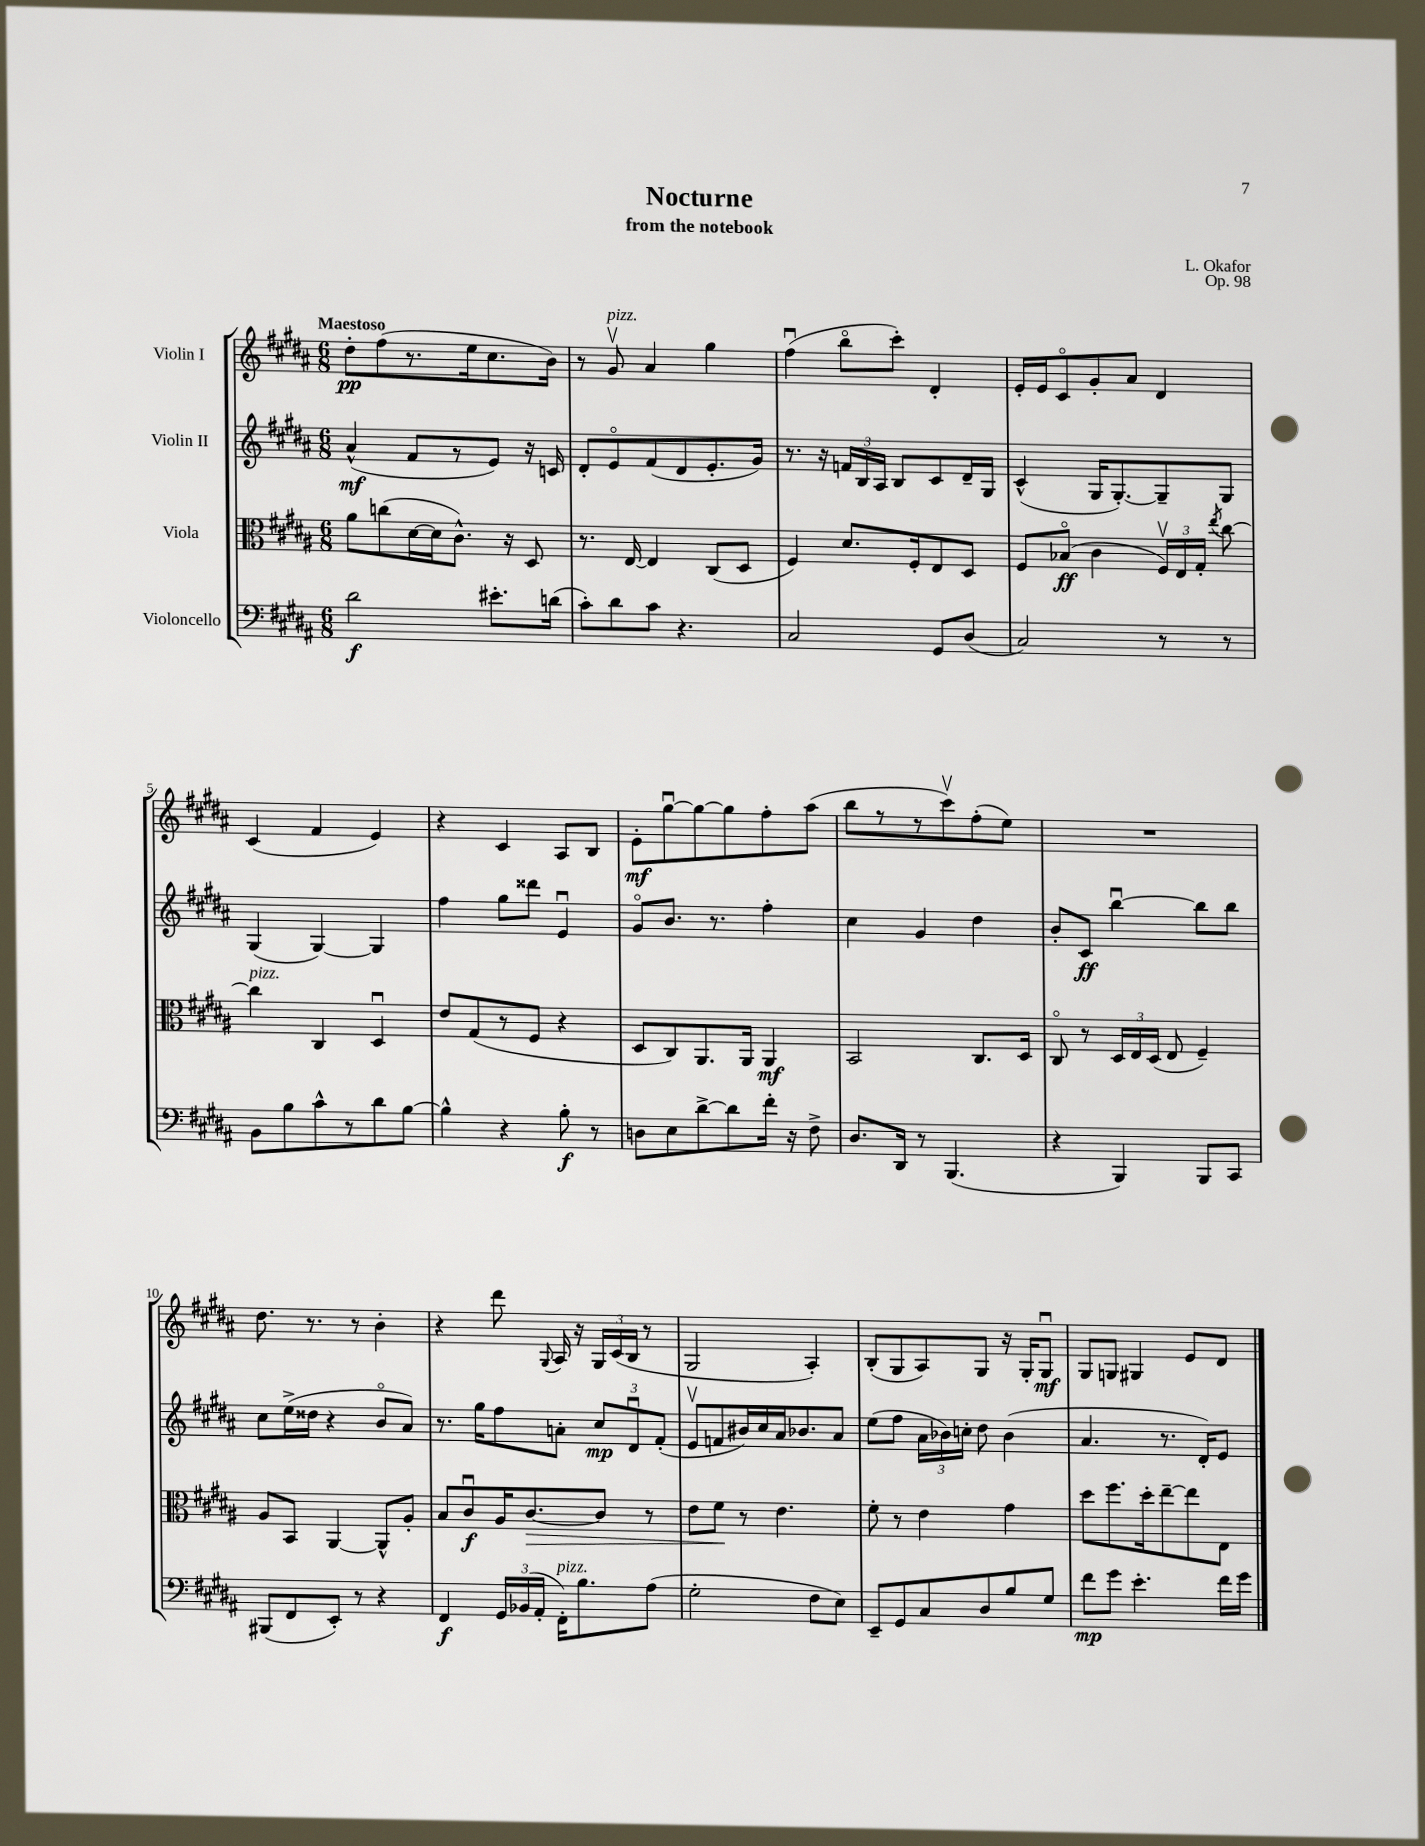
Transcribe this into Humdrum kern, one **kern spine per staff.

**kern	**kern	**kern	**kern
*staff4	*staff3	*staff2	*staff1
*clefF4	*clefC3	*clefG2	*clefG2
*k[f#c#g#d#a#]	*k[f#c#g#d#a#]	*k[f#c#g#d#a#]	*k[f#c#g#d#a#]
*M6/8	*M6/8	*M6/8	*M6/8
2d#	8a#	(4a#^^	8dd#'
.	(8cc	.	(8ff#
.	[16d#	8f#	8.r
.	16d#]	.	.
.	8.c#^^)	8r	.
.	.	.	16ee
8.e#'	.	8e)	8.cc#
.	16r	.	.
.	8D#	16r	.
(16d	.	16c	16b)
=	=	=	=
8c#')	8.r	8d#'	8r
8d#	.	8eo	8g#v
.	[16E	.	.
8c#	4E]	(8f#	4a#
4.r	.	8d#	.
.	(8C#	8.e'	4gg#
.	8D#	.	.
.	.	16g#)	.
=	=	=	=
2C#	4F#)	8.r	(4ff#u
.	.	16r	.
.	8.d#	24f	8bbo
.	.	24B	.
.	.	24A#	.
.	.	8B	8ccc#')
.	16F#'	.	.
8GG#	8E	8c#	4d#'
(8D#	8D#	16d#~	.
.	.	16G#	.
=	=	=	=
2C#)	8F#	(4c#^^	16e'
.	.	.	16e
.	(8B-o	.	8c#o
.	4c#	16G#	8g#'
.	.	[8.G#')	.
.	.	.	8a#
8r	24F#v)	8G#~]	4d#
.	24E	.	.
.	24G#'	.	.
.	8qee	.	.
8r	[8cc#	8G#	.
=	=	=	=
8BB	4cc#]	(4G#	(4c#
8B	.	.	.
8c#^^	4C#	[4G#)	4f#
8r	.	.	.
8d#	4D#u	4G#]	4e)
[8B	.	.	.
=	=	=	=
4B^^]	8e	4ff#	4r
.	(8G#	.	.
4r	8r	8gg#	4c#
.	8F#	8ddd##	.
8B'	4r	4eu	8A#
8r	.	.	8B
=	=	=	=
8D	8D#	8g#o	8e'
8E	8C#)	8.b	[8gg#u
[8d#^	8.AA#	.	8gg#_
.	.	8.r	.
8d#]	.	.	8gg#]
.	16AA#	.	.
16f#'	4AA#	4ff#'	8ff#'
16r	.	.	.
8F#^	.	.	(8aa#
=	=	=	=
8.D#	2BB	4cc#	8bb
.	.	.	8r
16DD#	.	.	.
8r	.	4g#	8r
(4.BBB	.	.	8ccc#v)
.	8.C#	4dd#	(8ff#'
.	.	.	8ee)
.	16D#	.	.
=	=	=	=
4r	8C#o	8b'	2.r
.	8r	8c#	.
4BBB)	24D#	[4bbu	.
.	24E	.	.
.	(24D#	.	.
.	8E	.	.
8BBB	4F#~)	8bb]	.
8CC#	.	8bb	.
=	=	=	=
(8BBB#	8A#	8cc#	8.dd#
8FF#	8BB	(16ee^	.
.	.	16dd##	8.r
8EE')	[4AA#	4r	.
8r	.	.	8r
4r	8AA#^^]	8bo	4b'
.	8A#'	8a#)	.
=	=	=	=
4FF#	8B	8.r	4r
.	8c#u	.	.
.	.	16gg#	.
24GG#	16A#	8ff#	8ddd#
(24BB-	.	.	.
.	[8.c#	.	.
24AA#'	.	.	.
.	.	.	8qqG#
16FF#')	.	8a'	16A#
8.B	.	.	16r
.	8c#]	12cc#	24G#
.	.	.	(24c#
.	.	12d#u	24B
(8A#	8r	.	8r
.	.	(12f#'	.
=	=	=	=
2G#'	8e	8ev	2G#
.	8f#	8f	.
.	8r	16b#)	.
.	.	16cc#	.
.	4.e	16a#	.
.	.	8.b-	.
8F#	.	.	4A#')
8E)	.	8a#	.
=	=	=	=
8EE~	8f#'	(8ee	(8B'
8GG#	8r	8ff#	8G#
8C#	4e	24a#	8A#)
.	.	24b-)	.
.	.	24cc'	.
8D#	.	8dd#	8G#
8B	4g#	(4b-	16r
.	.	.	16G#'
8G#	.	.	8G#u
=	=	=	=
8f#	8dd#	4.a#	8G#
8g#	8.ff#	.	8G
4.e'	.	.	4G#
.	16dd#'	.	.
.	[8ee~	8.r	.
.	8ee]	.	8e
.	.	16d#')	.
16f#	8E	8e	8d#
16g#	.	.	.
==	==	==	==
*-	*-	*-	*-
